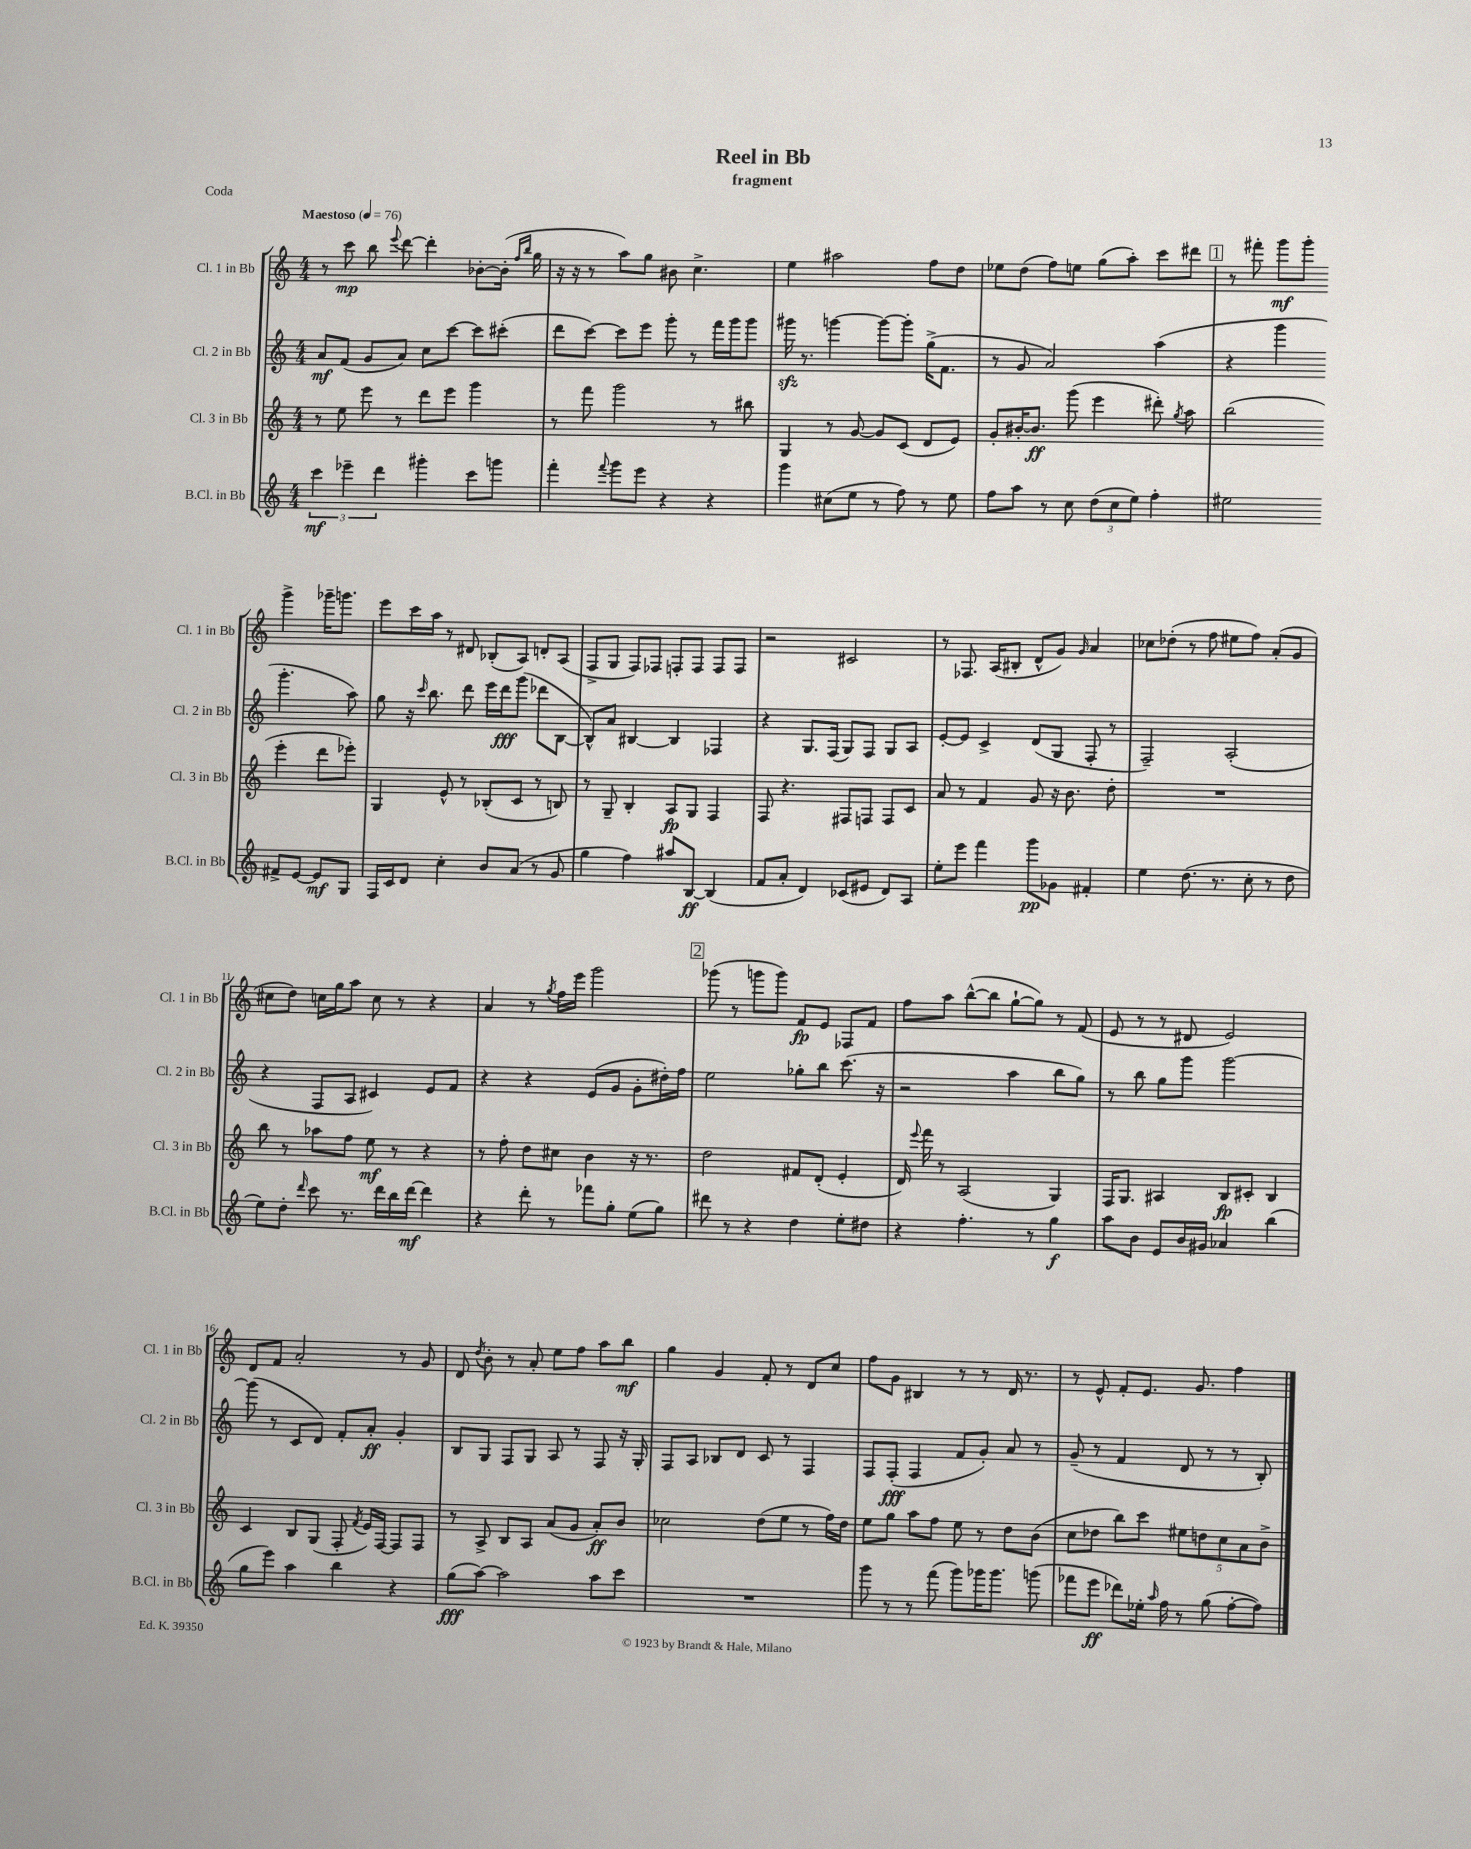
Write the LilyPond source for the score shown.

\header { title = "Reel in Bb" subtitle = "fragment" piece = "Coda" }
<<
\new StaffGroup <<
\new Staff = "s0" \with { instrumentName = "Cl. 1 in Bb" shortInstrumentName = "Cl. 1 in Bb" } {
    \clef treble \key c \major \numericTimeSignature \time 4/4 \tempo "Maestoso" 4 = 76
    \autoBeamOff r8 c'''8\mp b''8 \appoggiatura { e'''8 } d'''8~ d'''4-. bes'8[~-. bes'16]-.( \grace { f''16[ b''16] } g''16 |
    r16 r16 r8 a''8[) g''8] bis'8 c''4.-> |
    e''4 ais''2 f''8[ d''8] |
    ees''8[ d''8]( f''8[) e''8] g''8[( a''8]-.) c'''8[ dis'''8] |
    \mark \markup { \box "1" } r8 fis'''8-. g'''8[\mf g'''8]-. g'''4-> ges'''16[-- g'''8.] |
    e'''8[ c'''16 a''16] r8 dis'8 bes8[-.( a8]) d'8[-. a8]( |
    f8[-> g8] f8[) fes8] f8[-. f8] f8[ f8] |
    r2 cis'2 |
    r8 fes8. a16[( bis8]-. d'8[-^ g'8]) \grace { g'16 } a'4 |
    ces''8[ des''8]-.( r8 f''8 eis''8[ f''8]) a'8[-.( g'8] |
    cis''8[ d''8]) c''16[ g''16 a''8] c''8 r8 r4 |
    a'4 r8 \acciaccatura { g''8 } f''16[ e'''16] g'''2 |
    \mark \markup { \box "2" } ges'''8( r8 g'''8[ g'''8]) f'8[\fp e'8] fes8[ f'8] |
    f''8[ a''8] b''8[~-^( b''8] g''8[~-! g''8]) r8 f'8( |
    e'8 r8 r8 dis'8 e'2) |
    d'8[ f'8] a'2-. r8 g'8 |
    d'8 \acciaccatura { d''8 } b'8-. r8 a'8-. e''8[ f''8] a''8[ b''8]\mf |
    g''4 g'4 f'8-. r8 d'8[ c''8] |
    f''8[ g'8] bis4 r8 r8 d'16 r8. |
    r8 e'8-^ f'8[-. e'8.] g'8. f''4 \bar "|." |
}
\new Staff = "s1" \with { instrumentName = "Cl. 2 in Bb" shortInstrumentName = "Cl. 2 in Bb" } {
    \clef treble \key c \major \numericTimeSignature \time 4/4
    \autoBeamOff a'8[\mf f'8]( g'8[ a'8]) c''8[ c'''8]~ c'''8[ cis'''8]-.( |
    d'''8[ c'''8]~) c'''8[ e'''8] g'''8-. r8 f'''16[ g'''16 g'''8] |
    gis'''16\sfz r8. g'''4~ g'''8[~ g'''8]-. g''16[->( f'8.] |
    r8 g'8 a'2) a''4( |
    \mark \markup { \box "1" } r4 g'''4 g'''4.-. a''8) |
    g''8 r16 \grace { c'''16 } b''8. d'''8 e'''16[ d'''16\fff g'''8]( des'''8[ b8]~ |
    b8[-^) a'8] bis4~ bis4 fes4 |
    r4 g8.[ f16]( g8[) f8] g8[ a8] |
    e'8[~-. e'8] c'4-> d'8[( g8] f8-. r8 |
    f2--) a2-.( |
    r4 f8[ a8] cis'4) e'8[ f'8] |
    r4 r4 e'8[( g'8] g'8[-. dis''16-.) f''16] |
    \mark \markup { \box "2" } e''2 ges''8[-. b''8] c'''8.( r16 |
    r2 a''4 b''8[ g''8]) |
    r8 b''8 g''8[ g'''8] g'''2~ |
    g'''8( r8 c'8[ d'8]) f'8[-. a'8]-.\ff g'4-. |
    b8[ g8] f8[ g8] a8 r8 f8 r16 g16-. |
    f8[ a8] bes8[ d'8] c'8 r8 f4 |
    f8[ f8]-.\fff( f4 f'8[ g'8]-.) a'8 r8 |
    g'8--( r8 f'4 d'8 r8 r8 b8-.) \bar "|." |
}
\new Staff = "s2" \with { instrumentName = "Cl. 3 in Bb" shortInstrumentName = "Cl. 3 in Bb" } {
    \clef treble \key c \major \numericTimeSignature \time 4/4
    \autoBeamOff r8 e''8 e'''8 r8 d'''8[ e'''8] g'''4 |
    r8 f'''8 g'''2 r8 bis''8 |
    g4 r8 g'8~ g'8[ c'8]( d'8[ e'8]) |
    g'8[-. bis'16~-. bis'8.]\ff g'''8( e'''4 dis'''8-.) \acciaccatura { g''8 } a''8 |
    \mark \markup { \box "1" } b''2( e'''4-. d'''8[ ees'''8]-.) |
    g4 e'8-^ r8 bes8[-.( c'8] r8 b8) |
    r8 g8-- b4-. a8[\fp g8] f4 |
    f8 r4. fis8[ f8] f8[ c'8] |
    a'8 r8 f'4 g'8 r16 b'8. d''8-. |
    R1 |
    b''8 r8 aes''8[ f''8] e''8\mf r8 r4 |
    r8 f''8-. d''8[ cis''8] b'4 r16 r8. |
    \mark \markup { \box "2" } d''2 fis'8[ d'8]-.( e'4-. |
    d'16) \appoggiatura { e'''8 } f'''16 r8 a2( g4) |
    f16[ g8.] ais4 b8[\fp cis'8]-. b4 |
    c'4 b8[ g8]( f8-. \acciaccatura { f'8 } e'16[) f16]~ f8[ f8] |
    r8 a8-> b8[ a8] a'8[( g'8] a'8[-.\ff) b'8] |
    ces''2 d''8[( e''8] r8 f''16[) d''16] |
    e''8[ g''8] a''8[ f''8] e''8 r8 d''8[ b'8]( |
    c''8[ des''8] b''8[) c'''8] \tuplet 5/4 { eis''8[ d''8 c''8 a'8 b'8]-> } \bar "|." |
}
\new Staff = "s3" \with { instrumentName = "B.Cl. in Bb" shortInstrumentName = "B.Cl. in Bb" } {
    \clef treble \key c \major \numericTimeSignature \time 4/4
    \autoBeamOff \tuplet 3/2 { c'''4\mf ees'''4-- d'''4 } gis'''4-. c'''8[ g'''8] |
    f'''4-. \appoggiatura { f'''8 } g'''8[ e'''8] r4 r4 |
    g'''4 cis''8[( e''8] r8 f''8) r8 e''8 |
    f''8[ a''8] r8 c''8 \tuplet 3/2 { d''8[( c''8 e''8]) } f''4-. |
    \mark \markup { \box "1" } eis''2 fis'8[-> e'8]~ e'8[\mf g8] |
    f16[ c'16 d'8] c''4-. b'8[ a'8]( r8 g'8 |
    g''4 f''4) ais''8[ b8]~\ff b4( |
    f'8[ a'8]-. d'4) ces'8[( eis'8] d'8[) a8] |
    e''8[-. e'''8] f'''4 g'''8[\pp ges'8] fis'4-. |
    e''4 d''8.( r8. c''8-. r8 d''8 |
    e''8[) d''8]-. \grace { d'''16 } c'''8 r8. d'''16[ b''16 d'''16]~\mf d'''4 |
    r4 d'''8-. r8 fes'''8[ g''8]-. e''8[( g''8]) |
    \mark \markup { \box "2" } dis'''8 r8 r4 d''4 e''8[-. dis''8] |
    r4 f''4.-. r8 g''4\f |
    a''8[ b'8] e'8[ b'16 gis'16] aes'4 b''4( |
    g''8[ e'''8]) a''4 b''4 r4 |
    g''8[\fff( a''8]~) a''2 a''8[ c'''8] |
    R1 |
    g'''8 r8 r8 f'''8( g'''8[) ges'''16 ges'''8.] g'''8( |
    fes'''8[ e'''8]\ff des'''8[) ees''16]-. \grace { a''16 } f''16 r8 g''8( f''8[~-. f''8]) \bar "|." |
}
>>
>>
